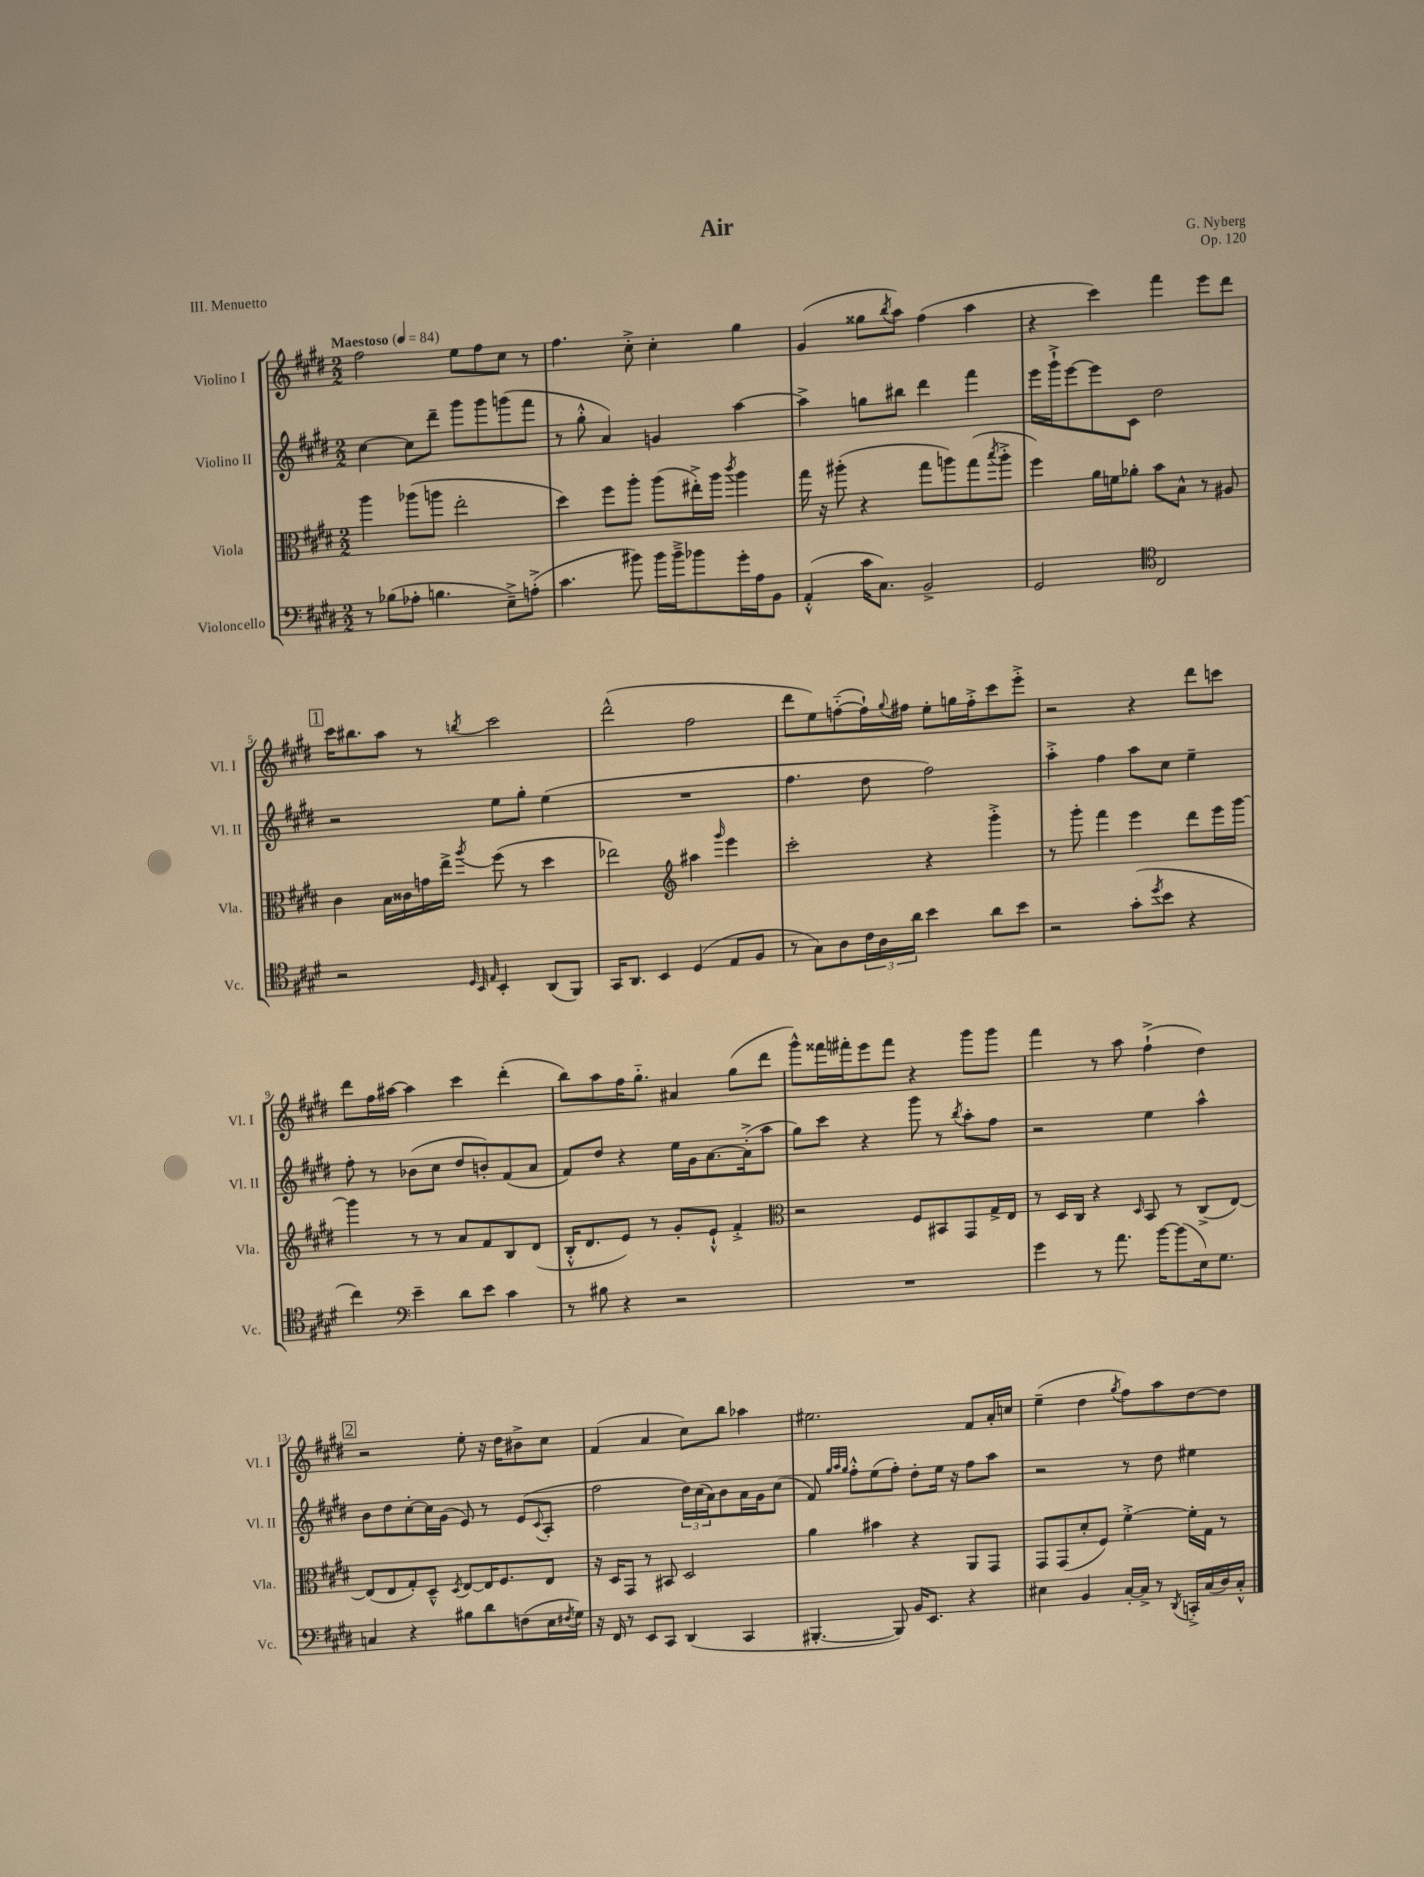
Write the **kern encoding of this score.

**kern	**kern	**kern	**kern
*staff4	*staff3	*staff2	*staff1
*clefF4	*clefC3	*clefG2	*clefG2
*k[f#c#g#d#]	*k[f#c#g#d#]	*k[f#c#g#d#]	*k[f#c#g#d#]
*M2/2	*M2/2	*M2/2	*M2/2
*MM84	*MM84	*MM84	*MM84
8r	4aa\	[4cc#\	2ff#\
(8B-\L	.	.	.
8A-'\J	(8aa-\L	8cc#\]L	.
4.B\	8aa\J	8ddd#~\J	.
.	2ee'\	8ggg#\L	8ee\L
.	.	8ggg#\	8ff#\
8E~^\L)	.	(8ggg\	8cc#\J
(8A'^\J	.	8fff#\J	8r
=	=	=	=
4.c#\	4dd#\)	8r	4.ff#\
.	.	8gg#'^^\	.
.	8ff#\L	4a/)	.
8b#\)	8aa'\J	.	8cc#'^\
16b#\LL	(8aa\L	4g/	4cc#'\
16b#~^\J	.	.	.
8b-\	16ee#'^\L)	.	.
.	16aa\JJ	.	.
.	8qccc#/	.	.
16g#'\L	4aa\	[4aa\	4gg#\
16A\J	.	.	.
8BB\J	.	.	.
=	=	=	=
(4AA'^^/	16gg#\	4aa^\]	(4g#/
.	16r	.	.
.	(8aa#'\	.	.
16c#\LK	4r	8gg\L	8gg##\L
8.C#\J)	.	.	.
.	.	.	8qbb/
.	.	8bb#\J	8aa\J)
2BB^/	8gg#\L	4ddd#\	(4ff#\
.	8aa\)	.	.
.	(8gg#\	4fff#\	4aa\
.	8qbb/	.	.
.	8aa'^\J	.	.
=	=	=	=
2GG#/	4ff#\)	16eee\LL	4r
.	.	16ggg#`^\J	.
.	.	[8eee\	.
.	16a\LL	8eee\]	4ccc#\)
.	16f\J	.	.
.	8a-'\J	8c#\J	.
*clefC4	*	*	*
2C#/	8b\L	2dd#\	4fff#\
.	8B^^\J	.	.
.	8r	.	8eee\L
.	8A#/	.	8ddd#\J
=	=	=	=
2r	4c#\	2r	16ccc#\LK
.	.	.	8.bb#\
.	16B\LL	.	8aa\J
.	16c##\	.	.
.	16g\	.	8r
.	16ee^\JJ	.	.
32qqD#/	.	.	.
32qqBB/	.	.	.
32qqE/	8qaa/	.	8qbb/
4BB'/	(8ff#\	8ee\L	2ccc#\
.	8r	8gg#'\J	.
(8AA/L	4dd#\	(4ee\	.
8FF#/J)	.	.	.
=	=	=	=
16GG#/LK	2ee-\)	1r	(2ddd#^^\
8.AA/J	.	.	.
4BB/	.	.	.
*	*clefG2	*	*
(4D#/	4aa#\	.	2ff#\
.	16qqggg#/	.	.
8E/L	4eee\	.	.
8F#/J	.	.	.
=	=	=	=
8r	2ccc#'\	4.ff#\	8ddd#\L
8G#\L)	.	.	8ee\)
8A\	.	.	([8ff'~\
24c#\L	.	8dd#\	16ff`\]L)
24A\	.	.	.
.	.	.	8qqgg#/
.	.	.	16ff#\JJ
24a\JJ	.	.	.
4b\	4r	2ff#\)	8ee'\L
.	.	.	16gg\L
.	.	.	16ff#'^\J
8a\L	4ggg#'^\	.	8ccc#\
8b\J	.	.	8eee'^\J
=	=	=	=
2r	8r	4aa'^\	2r
.	8ggg#'\	.	.
.	4fff#\	4ff#\	.
(8g#'\L	4eee\	8aa\L	4r
8qdd#/	.	.	.
8b\J	.	8cc#\J	.
4r	8ddd#\L	4ee~\	8ddd#\L
.	16eee\L	.	8ccc\J
.	[16ggg#\JJ	.	.
=	=	=	=
4cc#\)	4ggg#\]	8ff#'\	8ddd#\L
.	.	8r	16ff#\L
.	.	.	[16aa#\JJ
*clefF4	*	*	*
4e~\	8r	(8b-\L	4aa#\]
.	8r	8cc#\J	.
8d#\L	8a/L	8dd#/L	4ccc#\
8e\J	8f#/	8b'/)	.
4c#\	8B/	(8f#/	(4ddd#'\
.	(8d#/J	8a/J	.
=	=	=	=
8r	16B'^^/LK	8f#/L)	8bb\L)
.	8.d#/	.	.
8B#\	.	8dd#/J	8aa\
4r	8e/J)	4r	16ff#\K
.	.	.	8.gg#'~\J
.	8r	.	.
2r	8g#'/L	16ee\LL	4a#/
.	.	16g#\J	.
.	8e`^^/J	[8.a\	.
.	4f#'^/	.	(8gg#\L
.	.	(16a'^\]k	.
.	.	8aa\J	8ddd#\J
=	=	=	=
*	*clefC3	*	*
1r	2r	8gg#\L)	8ggg#^^\L)
.	.	8ccc#\J	16fff##\L
.	.	.	16fff#'\J
.	.	4r	8eee\
.	.	.	8fff#\J
.	8F#/L	8ggg#\	4r
.	8BB#/	8r	.
.	.	8qbb/	.
.	8GG#/	8aa'\L	8ggg#\L
.	16G#^/L	8ff#\J	8ggg#\J
.	16E/JJ	.	.
=	=	=	=
4g#\	8r	2r	4fff#\
.	16D#/LL	.	.
.	16C#/JJ	.	.
8r	4r	.	8r
8.a\	.	.	8aa\
.	16qqD#/	.	.
.	8BB/	4ee\	(4ff#`^\
[16b\LK	.	.	.
(8b\]	8r	.	.
16E\k)	(8C#^/L	4aa^^\	4dd#\)
8.G#\J	.	.	.
.	[8E/J)	.	.
=	=	=	=
4C/	(8E/]L	8b\L	2r
.	8E/	8dd#\	.
4r	8G#'/)	[8cc#'\	.
.	8D#~^^/J	16cc#\]L	.
.	.	(16g#\JJ	.
.	8qD#/	.	.
8B#\L	[8E/L	8e/)	8ee'\
8d#\	16E/]K	8r	16r
.	8.F#/	.	16dd#\LK
(8F\	.	(8e/L	8b#^\
.	.	8qqc#/	.
16E\L	8E/J	8A'/J	8cc#\J
8qF#/	.	.	.
16G#\JJ)	.	.	.
=	=	=	=
16r	16r	2ff#\	(4f#/
16FF#/	16D#/LK	.	.
8r	8GG#/J	.	.
8EE/L	8r	.	4a/
8CC#/J	8BB#/	.	.
(4DD#/	2D#/	24dd#\LL)	8cc#\L)
.	.	(24cc#\	.
.	.	24a\J)	.
.	.	8b\	8bb\J
4CC#/	.	16a\L	4aa-\
.	.	16g#\J	.
.	.	(8cc#\J	.
=	=	=	=
[4.BBB#'/	4a\	8f#/)	2.ee#\
.	.	32qqgg#/LLL	.
.	.	32qqaa/	.
.	.	32qqgg#/JJJ	.
.	.	8ff#'^^\L	.
.	4b#\	(8ee\	.
8BBB#/])	.	8ff#'\J)	.
16BB/LK	4r	8dd#'\L	.
8.EE/J	.	.	.
.	.	16ee\Jk	.
.	.	16r	.
4r	8AA/L	8ff#\L	8f#/L
.	8GG#/J	8aa\J	16a'/L
.	.	.	16cc/JJ
=	=	=	=
4E#\	8GG#/L	2r	(4ee~\
.	(8GG#/	.	.
4BB/	8d#'/	.	4dd#\
.	8F#/J)	.	.
.	.	.	8qgg#/
[16C#'/LL	[4f#'^\	8r	8ff#\L)
16C#^/]JJ	.	.	.
8r	.	8dd#\	8aa\
8qDD#/	.	.	.
16CC'^/LL	16f#'\]LL	4ee#\	[8dd#\
(16C#/	16G#\JJ	.	.
16D#/)	8r	.	8dd#\]J
16C#'^^/JJ	.	.	.
==	==	==	==
*-	*-	*-	*-
